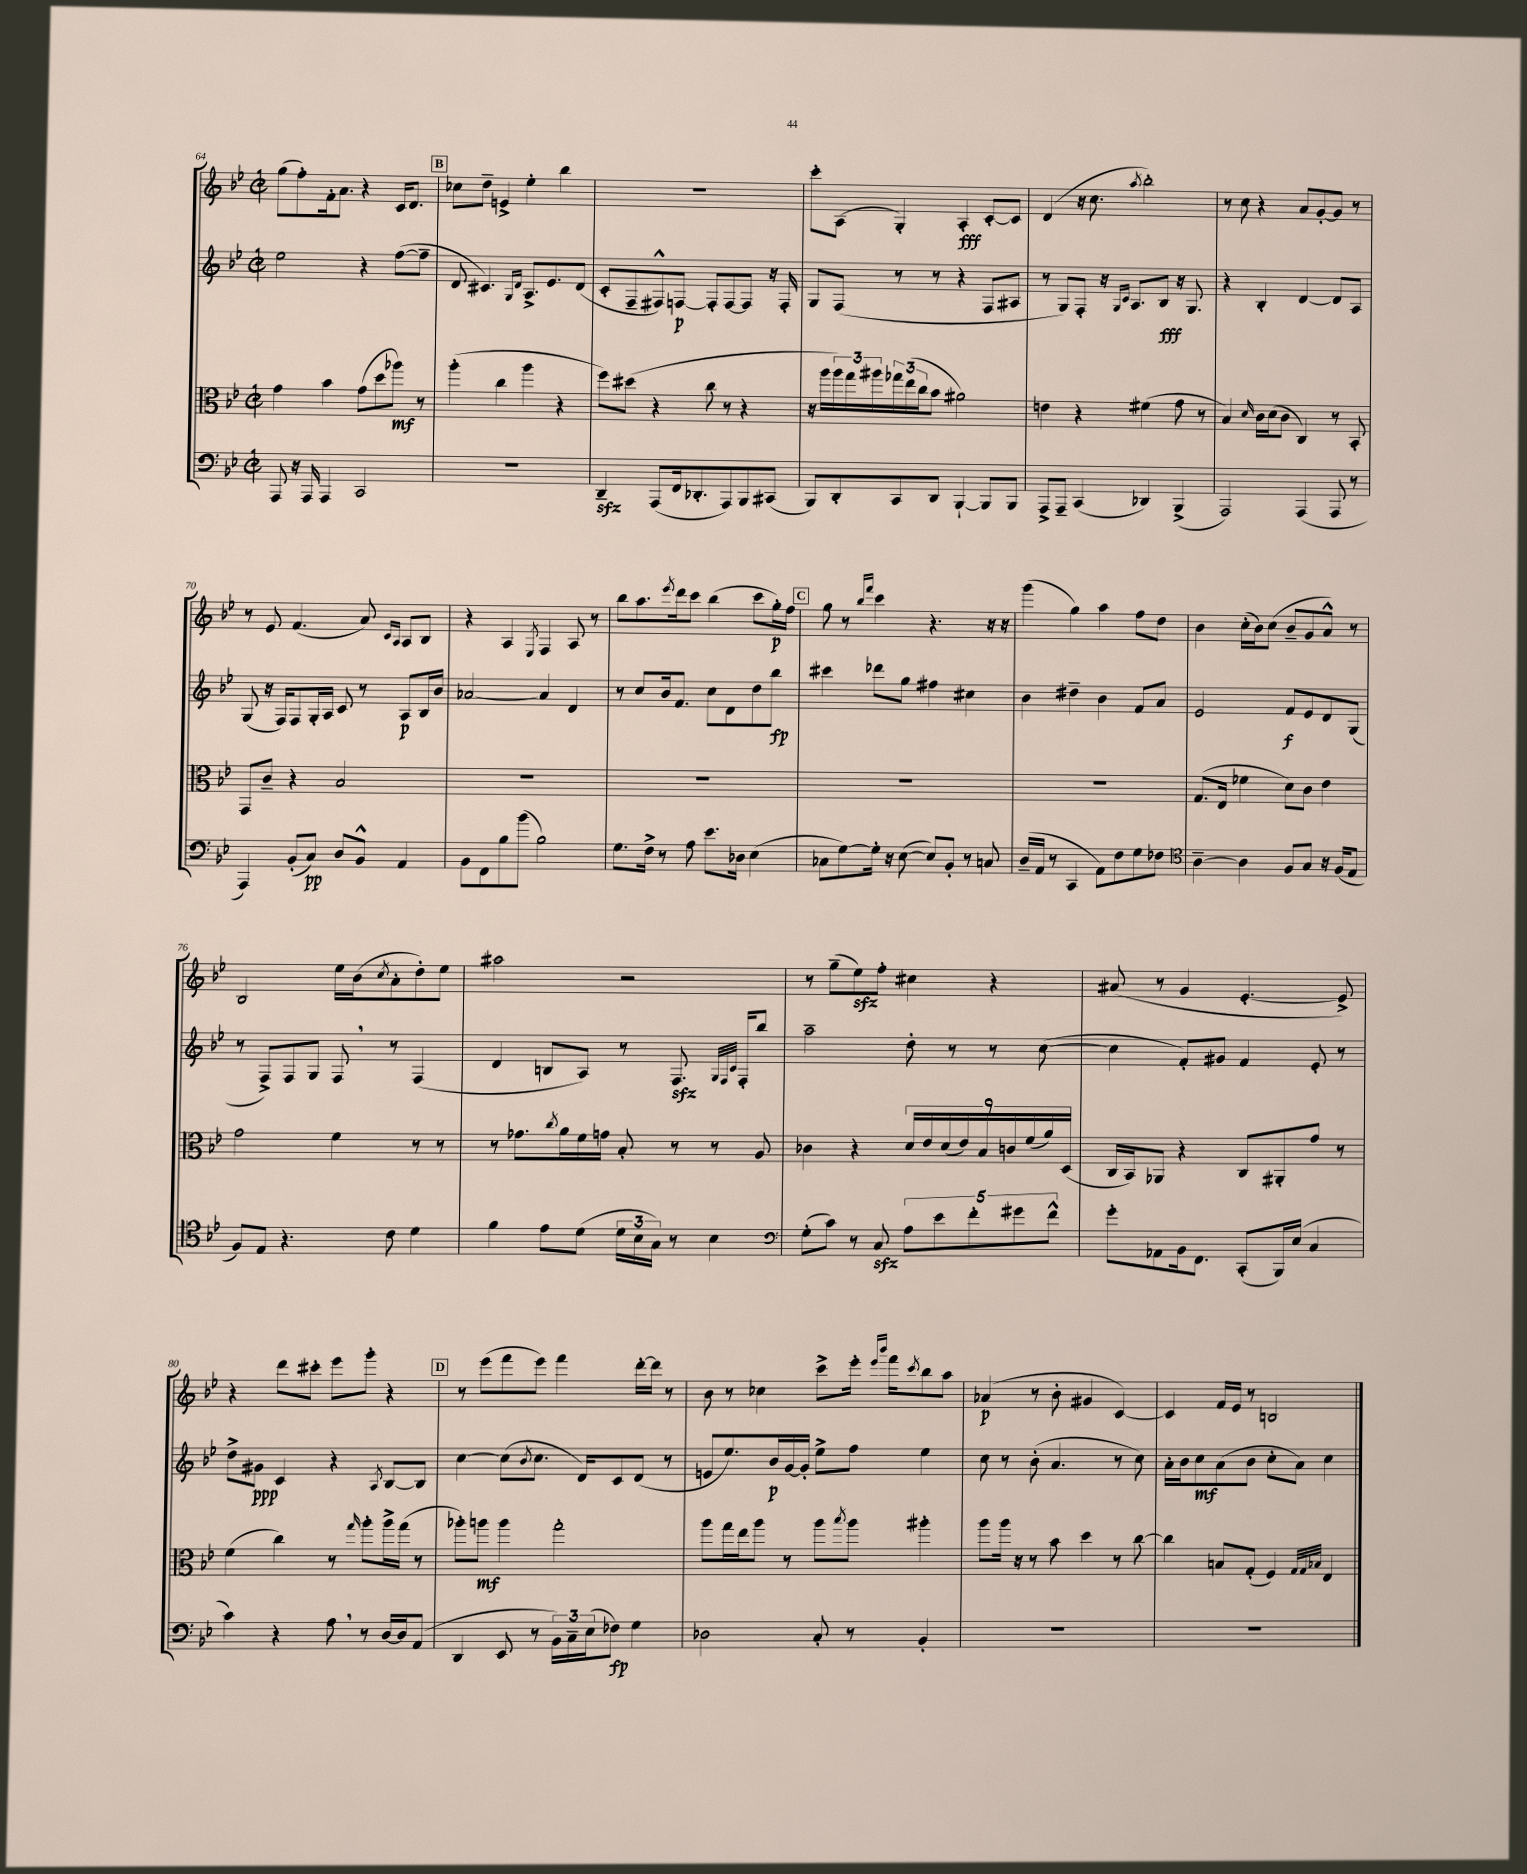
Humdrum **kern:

**kern	**dynam	**kern	**dynam	**kern	**dynam	**kern	**dynam
*part4	*part4	*part3	*part3	*part2	*part2	*part1	*part1
*staff4	*staff4	*staff3	*staff3	*staff2	*staff2	*staff1	*staff1
*clefF4	*	*clefC3	*	*clefG2	*	*clefG2	*
*k[b-e-]	*	*k[b-e-]	*	*k[b-e-]	*	*k[b-e-]	*
*M2/2	*	*M2/2	*	*M2/2	*	*M2/2	*
*met(c|)	*	*met(c|)	*	*met(c|)	*	*met(c|)	*
=64	=64	=64	=64	=64	=64	=64	=64
8AAA/	.	4g\	.	2ee-\	.	(8gg\L	.
16r	.	.	.	.	.	8ff'\)	.
16AAA/	.	.	.	.	.	.	.
4AAA/	.	4b-\	.	.	.	16f'\k	.
.	.	.	.	.	.	8.a\J	.
2CC/	.	(8g\L	.	4r	.	4r	.
.	.	8dd\	.	.	.	.	.
.	.	8aa-X\J)	mf	([8ff\L	.	16c/KL	.
.	.	.	.	.	.	8.d/J	.
.	.	8r	.	8ff~\J]	.	.	.
!!LO:REH:place=s1:t=B
=65	=65	=65	=65	=65	=65	=65	=65
1r	.	(4aa'\	.	8d/	.	8cc-X\L	.
.	.	.	.	4.c#X/)	.	8dd~\J	.
.	.	4cc\	.	.	.	4en^/	.
.	.	.	.	16qqG/LL	.	.	.
.	.	.	.	16qqd/JJ	.	.	.
.	.	4aa\	.	8.A^/L	.	4ee-'\	.
.	.	.	.	8.e-/	.	.	.
.	.	4r	.	.	.	4bb-\	.
.	.	.	.	(8d/J	.	.	.
=66	=66	=66	=66	=66	=66	=66	=66
4DDzz~/	.	8ff\L)	.	8c'/L	.	1r	.
.	.	(8dd#X\J	.	8F~/	.	.	.
(8AAA/L	.	4r	.	8F#X^^/)	.	.	.
16FF/k	.	.	.	[8Fn/J	p	.	.
8.DD-X'/	.	.	.	.	.	.	.
.	.	8cc\	.	8F'/L]	.	.	.
8AAA/)	.	8r	.	[8F/	.	.	.
8BBB-/	.	4r	.	8F/J]	.	.	.
(8CC#X/J	.	.	.	16r	.	.	.
.	.	.	.	16F'/	.	.	.
=67	=67	=67	=67	=67	=67	=67	=67
8BBB-/L)	.	16r	.	8G/L	.	8ccc'\L	.
.	.	16aa\LL	.	.	.	.	.
8DD'/	.	24aa\)	.	(8F/J	.	(8A\J	.
.	.	24gg\	.	.	.	.	.
.	.	24aa#X\	.	.	.	.	.
8CC/	.	24gg-X\	.	8r	.	4G'/)	.
.	.	(24ee-\	.	.	.	.	.
.	.	24cc\J	.	.	.	.	.
8DD/J	.	8b-\J	.	8r	.	.	.
[4BBB-`/	.	2a#X\)	.	4r	.	4A'/	fff
8BBB-/L]	.	.	.	8F/L	.	[8c'/L	.
8BBB-/J	.	.	.	8A#X/J	.	8c/J]	.
=68	=68	=68	=68	=68	=68	=68	=68
8AAA^/L	.	4en\	.	8r	.	(4d/	.
8AAA~/J	.	.	.	8G/L)	.	.	.
(4CC/	.	4r	.	8F'/J	.	16r	.
.	.	.	.	.	.	8.cc\	.
.	.	.	.	16r	.	.	.
.	.	.	.	16qqG/LL	.	.	.
.	.	.	.	16qqc/JJ	.	.	.
.	.	.	.	8.A/L	.	.	.
.	.	.	.	.	.	8qaa/	.
4DD-X/)	.	(4f#X\	.	.	.	2bb-'\)	.
.	.	.	.	8B-/J	fff	.	.
(4BBB-^/	.	8g\	.	16r	.	.	.
.	.	.	.	8.G/	.	.	.
.	.	8r	.	.	.	.	.
=69	=69	=69	=69	=69	=69	=69	=69
2AAA/)	.	4B-/)	.	4r	.	8r	.
.	.	.	.	.	.	8cc\	.
.	.	16qqd/	.	.	.	.	.
.	.	16c\LL	.	4B-'/	.	4r	.
.	.	(16d\J	.	.	.	.	.
.	.	8c\J	.	.	.	.	.
(4AAA/	.	4C/)	.	[4d/	.	8a/L	.
.	.	.	.	.	.	[8g'/	.
8AAA/	.	8r	.	8d/L]	.	8g/J]	.
8r	.	8BB-'/	.	8A/J	.	8r	.
!!LO:LB:g=z
=70	=70	=70	=70	=70	=70	=70	=70
4AAA/)	.	8GG/L	.	(8G/	.	8r	.
.	.	8c~/J	.	16r	.	8e-/	.
.	.	.	.	16F/KL)	.	.	.
(8BB-'/L	.	4r	.	8F/	.	(4.f/	.
8C/J)	pp	.	.	16G'/L	.	.	.
.	.	.	.	16A/JJ	.	.	.
8D/L	.	2B-/	.	8c/	.	.	.
8BB-^^/J	.	.	.	8r	.	8a/)	.
.	.	.	.	.	.	16qqc/LL	.
.	.	.	.	.	.	16qqA/JJ	.
4AA/	.	.	.	8A/L	p	8A/L	.
.	.	.	.	16B-/L	.	8B-/J	.
.	.	.	.	16b-/JJ	.	.	.
=71	=71	=71	=71	=71	=71	=71	=71
8BB-\L	.	1r	.	[2a-X/	.	4r	.
8FF\	.	.	.	.	.	.	.
8B-\	.	.	.	.	.	4A/	.
(8b-\J	.	.	.	.	.	.	.
.	.	.	.	.	.	8qE-/	.
2B-\)	.	.	.	4a-/]	.	4F/	.
.	.	.	.	4d/	.	8A/	.
.	.	.	.	.	.	8r	.
=72	=72	=72	=72	=72	=72	=72	=72
8.G\L	.	1r	.	8r	.	8bb-\L	.
.	.	.	.	8cc/L	.	8.aa\	.
16F^\Jk	.	.	.	.	.	.	.
8r	.	.	.	16b-/k	.	.	.
.	.	.	.	.	.	8qeee-/	.
.	.	.	.	8.f/J	.	16ddd\k	.
8A\	.	.	.	.	.	8ccc\J	.
8.e-\L	.	.	.	8cc\L	.	(4bb-\	.
.	.	.	.	8d\	.	.	.
16D-X\Jk	.	.	.	.	.	.	.
(4E-\	.	.	.	8dd\	.	8ccc\L	.
.	.	.	.	8bb-\J	fp	16gg'\L)	p
.	.	.	.	.	.	16ff\JJ	.
!!LO:REH:place=s1:t=C
=73	=73	=73	=73	=73	=73	=73	=73
8C-X\L	.	1r	.	4ccc#X\	.	8gg\	.
[8G\)	.	.	.	.	.	8r	.
.	.	.	.	.	.	16qqbb-/LL	.
.	.	.	.	.	.	16qqfff/JJ	.
16G'\Jk]	.	.	.	8ddd-X\L	.	4ccc\	.
16r	.	.	.	.	.	.	.
([8E-\	.	.	.	8gg\J	.	.	.
8E-/L])	.	.	.	4ff#X\	.	4.r	.
8BB-'/J	.	.	.	.	.	.	.
8r	.	.	.	4cc#X\	.	.	.
8Cn/	.	.	.	.	.	16r	.
.	.	.	.	.	.	16r	.
=74	=74	=74	=74	=74	=74	=74	=74
(16D~/LL	.	1r	.	4b-\	.	(4ggg\	.
16AA/JJ	.	.	.	.	.	.	.
8r	.	.	.	.	.	.	.
4CC/	.	.	.	4dd#X~\	.	4gg\)	.
8AA\L)	.	.	.	4b-\	.	4aa\	.
8F\	.	.	.	.	.	.	.
8G\	.	.	.	8f/L	.	8ff\L	.
8F-X\J	.	.	.	8a/J	.	8dd\J	.
=75	=75	=75	=75	=75	=75	=75	=75
*clefC4	*	*	*	*	*	*	*
[4A~\	.	(8.G/L	.	2e-/	.	4b-\	.
.	.	16E-/Jk	.	.	.	.	.
4A\]	.	4f-X\	.	.	.	(16cc'\LL	.
.	.	.	.	.	.	16b-\J)	.
.	.	.	.	.	.	(8cc\J	.
8F/L	.	8d\L)	.	8f/L	f	8b-~/L	.
8G/J	.	8c\J	.	8e-/	.	8g/	.
16r	.	4e-\	.	8d/	.	8a^^/J)	.
(16F/KL	.	.	.	.	.	.	.
8E-/J	.	.	.	(8G/J	.	8r	.
!!LO:LB:g=z
=76	=76	=76	=76	=76	=76	=76	=76
8F/L)	.	2g\	.	8r	.	2B-/	.
8E-/J	.	.	.	8F^/L)	.	.	.
4.r	.	.	.	8F/	.	.	.
.	.	.	.	8G/J	.	.	.
.	.	4f\	.	8F,/	.	16ee-\LL	.
.	.	.	.	.	.	(16b-\J	.
.	.	.	.	.	.	8qcc/	.
8c\	.	.	.	8r	.	8a'\	.
4d\	.	8r	.	(4F/	.	8dd'\)	.
.	.	8r	.	.	.	8ee-\J	.
=77	=77	=77	=77	=77	=77	=77	=77
4f\	.	8r	.	4d/	.	2aa#X\	.
.	.	8.g-X\L	.	.	.	.	.
8e-\L	.	.	.	8Bn/L	.	.	.
.	.	8qcc/	.	.	.	.	.
.	.	16a\L	.	.	.	.	.
(8d\J	.	16f\	.	8A/J)	.	.	.
.	.	16gn\JJ	.	.	.	.	.
24d\LL	.	8B-'/	.	8r	.	2r	.
24B-\	.	.	.	.	.	.	.
24G\JJ)	.	.	.	.	.	.	.
8r	.	8r	.	8.Fzz/	.	.	.
4B-\	.	8r	.	.	.	.	.
.	.	.	.	32qqG/LLL	.	.	.
.	.	.	.	32qqF/	.	.	.
.	.	.	.	32qqc/JJJ	.	.	.
.	.	.	.	16F'/KL	.	.	.
.	.	8A/	.	8bb-/J	.	.	.
=78	=78	=78	=78	=78	=78	=78	=78
*clefF4	*	*	*	*	*	*	*
(8G'\L	.	4c-X\	.	2aa~\	.	8r	.
8c\J)	.	.	.	.	.	(8gg~\L	.
8r	.	4r	.	.	.	8ee-zz\)	.
8Czz/	.	.	.	.	.	8ff'\J	.
10A\L	.	18d/LL	.	8dd'\	.	4cc#X\	.
.	.	18e-/	.	.	.	.	.
10e-\	.	.	.	.	.	.	.
.	.	(18d/	.	.	.	.	.
.	.	.	.	8r	.	.	.
.	.	18e-/)	.	.	.	.	.
10f'\	.	.	.	.	.	.	.
.	.	18B-/	.	.	.	.	.
.	.	.	.	8r	.	4r	.
.	.	18cn/	.	.	.	.	.
10g#X\	.	.	.	.	.	.	.
.	.	(18f/	.	.	.	.	.
.	.	.	.	([8cc\	.	.	.
.	.	18a/)	.	.	.	.	.
10f^^\J	.	.	.	.	.	.	.
.	.	(18D/JJ	.	.	.	.	.
=79	=79	=79	=79	=79	=79	=79	=79
8g'\L	.	16C/LL	.	4cc\]	.	(8a#X/	.
.	.	16BB-/J)	.	.	.	.	.
8AA-X\	.	8AA-X/J	.	.	.	8r	.
16BB-\k	.	4r	.	8f'/L)	.	4g/	.
8.FF\J	.	.	.	.	.	.	.
.	.	.	.	8g#X/J	.	.	.
(8CC'/L	.	8C/L	.	4f/	.	[4.e-'/	.
16BBB-/L)	.	8AA#X'/	.	.	.	.	.
(16E-/JJ	.	.	.	.	.	.	.
4C/	.	8g/J	.	8e-'/	.	.	.
.	.	8r	.	8r	.	8e-^/])	.
!!LO:LB:g=z
=80	=80	=80	=80	=80	=80	=80	=80
4c\)	.	(4f\	.	8dd^\L	.	4r	.
.	.	.	.	8g#X\J	ppp	.	.
4r	.	4cc\)	.	4c/	.	8ddd\L	.
.	.	.	.	.	.	8ccc#X'\J	.
8A,\	.	8r	.	4r	.	8eee-\L	.
.	.	16qqgg/	.	.	.	.	.
8r	.	8aa'\L	.	.	.	8ggg'\J	.
.	.	.	.	8qA/	.	.	.
[16D/LL	.	16aa^\L	.	[8B-/L	.	4r	.
16D/J]	.	(16gg\JJ	.	.	.	.	.
(8AA/J	.	8r	.	8B-/J]	.	.	.
!!LO:REH:place=s1:t=D
=81	=81	=81	=81	=81	=81	=81	=81
4DD/	.	8aa-X'\L)	.	[4cc\	.	8r	.
.	.	8aan\J	mf	.	.	(8eee-\L	.
8EE-/	.	4aa\	.	(8cc\L]	.	8fff\	.
.	.	.	.	8qb-/	.	.	.
8r	.	.	.	8.cc\J	.	8eee-\J)	.
24BB-\LL)	.	2gg'\	.	.	.	4fff\	.
24C~\	.	.	.	.	.	.	.
.	.	.	.	16d/KL)	.	.	.
(24E-\J	.	.	.	.	.	.	.
8F-X\J)	fp	.	.	8c/	.	.	.
4G\	.	.	.	(8d/J	.	[16ddd'\LL	.
.	.	.	.	.	.	16ddd\JJ]	.
.	.	.	.	8r	.	8r	.
=82	=82	=82	=82	=82	=82	=82	=82
2D-X\	.	8aa\L	.	8en/L	.	8b-\	.
.	.	16gg\L	.	8.ee-/)	.	8r	.
.	.	16ee-\J	.	.	.	.	.
.	.	8aa\J	.	.	.	4cc-X\	.
.	.	.	.	16b-/L	p	.	.
.	.	8r	.	[16g/	.	.	.
.	.	.	.	16g'/JJ]	.	.	.
8C'/	.	8aa\L	.	8ee-^\L	.	8ccc^\L	.
.	.	8qbb-/	.	.	.	.	.
8r	.	8aa\J	.	8ff\J	.	16eee-'\Jk	.
.	.	.	.	.	.	16qqeee-/LL	.
.	.	.	.	.	.	16qqbbb-/JJ	.
.	.	.	.	.	.	16fff\KL	.
.	.	.	.	.	.	8qccc/	.
4BB-'/	.	4aa#X'\	.	4ee-\	.	8bb-\	.
.	.	.	.	.	.	8aa\J	.
=83	=83	=83	=83	=83	=83	=83	=83
1r	.	8aa\L	.	8cc\	.	(4a-X/	p
.	.	16aa\Jk	.	8r	.	.	.
.	.	16r	.	.	.	.	.
.	.	8r	.	(8b-'\	.	8r	.
.	.	8b-\	.	4.a/	.	8b-'\	.
.	.	4dd\	.	.	.	4g#X/	.
.	.	8r	.	8r	.	[4c/)	.
.	.	[8cc\	.	8cc\)	.	.	.
=84	=84	=84	=84	=84	=84	=84	=84
1r	.	4cc\]	.	16a'\LL	.	4c/]	.
.	.	.	.	16b-\J	.	.	.
.	.	.	.	8cc\	mf	.	.
.	.	8Bn/L	.	(8a\	.	16f/LL	.
.	.	.	.	.	.	16e-/JJ	.
.	.	(8G'/J	.	8b-\J	.	8r	.
.	.	4F/)	.	8cc'\L	.	2Bn/	.
.	.	.	.	8a\J)	.	.	.
.	.	32qqG/LLL	.	.	.	.	.
.	.	32qqG/	.	.	.	.	.
.	.	32qqB-X/JJJ	.	.	.	.	.
.	.	4E-/	.	4cc\	.	.	.
==	==	==	==	==	==	==	==
*-	*-	*-	*-	*-	*-	*-	*-
